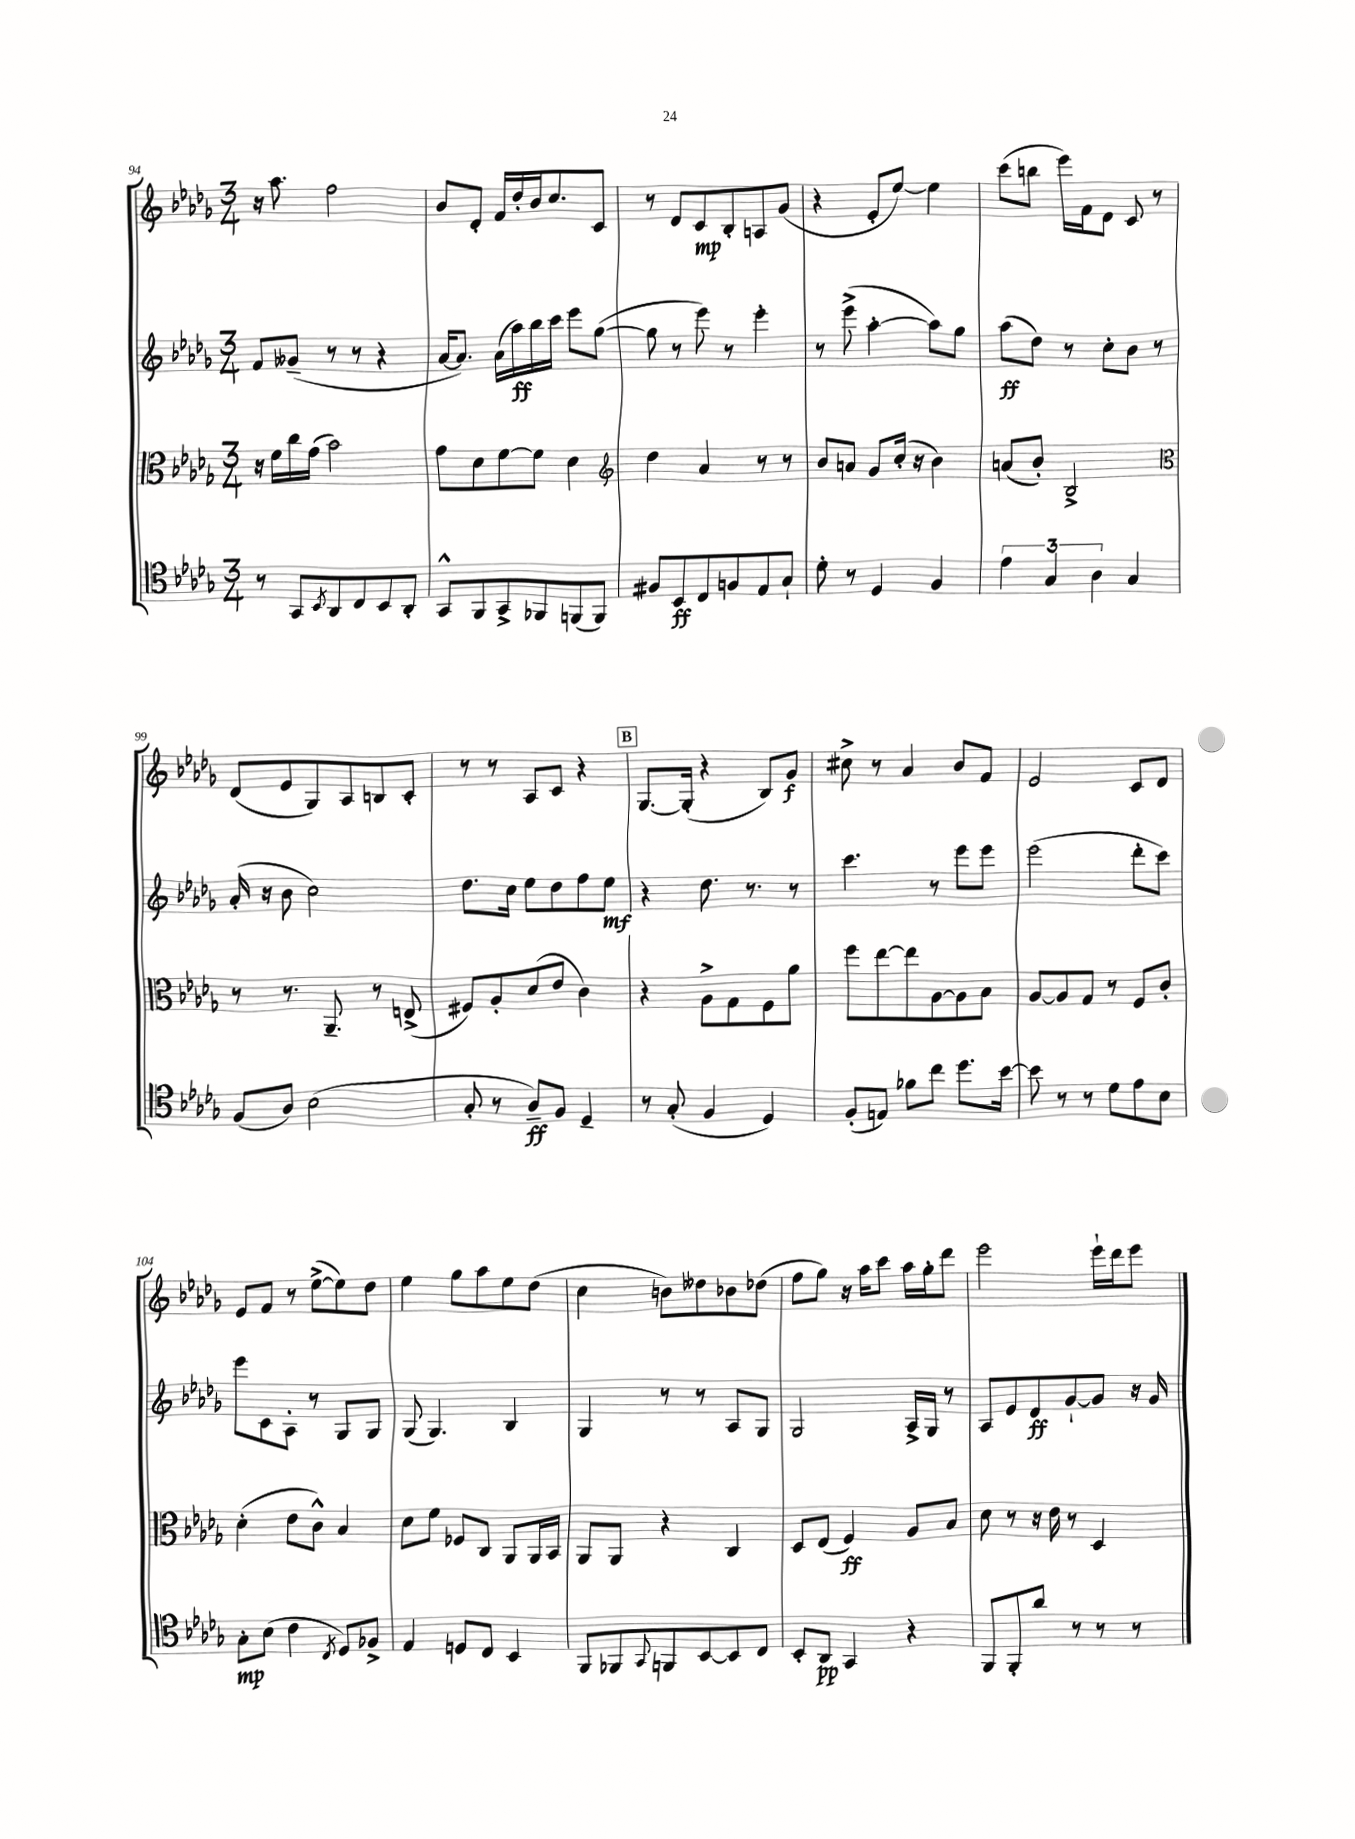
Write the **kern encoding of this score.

**kern	**dynam	**kern	**dynam	**kern	**dynam	**kern	**dynam
*part4	*part4	*part3	*part3	*part2	*part2	*part1	*part1
*staff4	*staff4	*staff3	*staff3	*staff2	*staff2	*staff1	*staff1
*clefC4	*	*clefC3	*	*clefG2	*	*clefG2	*
*k[b-e-a-d-g-]	*	*k[b-e-a-d-g-]	*	*k[b-e-a-d-g-]	*	*k[b-e-a-d-g-]	*
*M3/4	*	*M3/4	*	*M3/4	*	*M3/4	*
=94	=94	=94	=94	=94	=94	=94	=94
8r	.	16r	.	8f/L	.	16r	.
.	.	16f\LL	.	.	.	8.aa-\	.
8GG-/L	.	16cc\	.	(8g--X~/J	.	.	.
.	.	(16g-\JJ	.	.	.	.	.
8qBB-/	.	.	.	.	.	.	.
8AA-/	.	2b-\)	.	8r	.	2ff\	.
8C/	.	.	.	8r	.	.	.
8BB-/	.	.	.	4r	.	.	.
8AA-'/J	.	.	.	.	.	.	.
=95	=95	=95	=95	=95	=95	=95	=95
8GG-^^/L	.	8g-\L	.	[16a-/KL	.	8b-/L	.
.	.	.	.	8.a-/J])	.	.	.
8FF/	.	8d-\	.	.	.	8d-'/J	.
8GG-^/	.	[8f\	.	(16a-\LL	.	16f/LL	.
.	.	.	.	16aa-\)	ff	16dd-'/	.
8FF-X/	.	8f\J]	.	16bb-\	.	16b-/J	.
.	.	.	.	16ccc\JJ	.	8.cc/	.
(8FFn/	.	4d-\	.	8eee-\L	.	.	.
8FF/J)	.	.	.	([8gg-\J	.	8c/J	.
=96	=96	=96	=96	=96	=96	=96	=96
*	*	*clefG2	*	*	*	*	*
8F#X/L	.	4dd-\	.	8gg-\]	.	8r	.
8BB-/	ff	.	.	8r	.	8d-/L	.
8C/	.	4a-/	.	8eee-\)	.	8c/	mp
8Fn/	.	.	.	8r	.	8B-'/	.
8E-/	.	8r	.	4eee-'\	.	8An/	.
8G-`/J	.	8r	.	.	.	(8g-/J	.
=97	=97	=97	=97	=97	=97	=97	=97
8d-'\	.	8b-/L	.	8r	.	4r	.
8r	.	8an/J	.	(8eee-^\	.	.	.
4D-/	.	8g-/L	.	[4aa-'\	.	8e-'/L	.
.	.	(16cc'/Jk	.	.	.	[8ee-/J)	.
.	.	16r	.	.	.	.	.
4F/	.	4b-\)	.	8aa-\L])	.	4ee-\]	.
.	.	.	.	8gg-\J	.	.	.
=98	=98	=98	=98	=98	=98	=98	=98
6e-\	.	(8an/L	.	(8aa-\L	ff	(8ccc\L	.
.	.	8b-'/J)	.	8dd-\J)	.	8bbn\J	.
6G-/	.	.	.	.	.	.	.
.	.	2B-^/	.	8r	.	16eee-\LL)	.
.	.	.	.	.	.	16f\J	.
6A-\	.	.	.	.	.	.	.
.	.	.	.	8cc'\L	.	8d-\J	.
4G-/	.	.	.	8b-\J	.	8c/	.
.	.	.	.	8r	.	8r	.
!!LO:LB:g=z
=99	=99	=99	=99	=99	=99	=99	=99
*	*	*clefC3	*	*	*	*	*
(8F/L	.	8r	.	(16a-'/	.	(8d-/L	.
.	.	.	.	16r	.	.	.
8A-/J)	.	8.r	.	8b-\	.	8e-/	.
(2B-\	.	.	.	2cc\)	.	8G-/)	.
.	.	8.AA-~/	.	.	.	.	.
.	.	.	.	.	.	8A-/	.
.	.	8r	.	.	.	8Bn/	.
.	.	(8En^/	.	.	.	8c'/J	.
=100	=100	=100	=100	=100	=100	=100	=100
8G-'/	.	8F#X/L)	.	8.dd-\L	.	8r	.
8r	.	8A-'/	.	.	.	8r	.
.	.	.	.	16cc\Jk	.	.	.
8A-~/L)	ff	(8d-/	.	8ee-\L	.	8A-/L	.
8F/J	.	8e-/J	.	8dd-\	.	8c/J	.
4D-~/	.	4c\)	.	8ff\	.	4r	.
.	.	.	.	8ee-\J	mf	.	.
!!LO:REH:place=s1:t=B
=101	=101	=101	=101	=101	=101	=101	=101
8r	.	4r	.	4r	.	[8.G-/L	.
(8G-'/	.	.	.	.	.	.	.
.	.	.	.	.	.	(16G-'/Jk]	.
4F/	.	8A-^\L	.	8.dd-\	.	4r	.
.	.	8G-\	.	.	.	.	.
.	.	.	.	8.r	.	.	.
4D-/)	.	8F\	.	.	.	8B-/L)	.
.	.	8a-\J	.	8r	.	8g-/J	f
=102	=102	=102	=102	=102	=102	=102	=102
(8F'/L	.	8ff\L	.	4.ccc\	.	8cc#X^\	.
8En/J)	.	[8ee-\	.	.	.	8r	.
8f-X\L	.	8ee-\]	.	.	.	4a-/	.
8cc\J	.	[8A-\	.	8r	.	.	.
8.dd-\L	.	8A-\]	.	8eee-\L	.	8b-/L	.
.	.	8B-\J	.	8eee-\J	.	8f/J	.
[16b-\Jk	.	.	.	.	.	.	.
=103	=103	=103	=103	=103	=103	=103	=103
8b-\]	.	[8A-/L	.	(2eee-\	.	2e-/	.
8r	.	8A-/]	.	.	.	.	.
8r	.	8G-/J	.	.	.	.	.
8d-\L	.	8r	.	.	.	.	.
8e-\	.	8F/L	.	8ddd-'\L	.	8c/L	.
8B-\J	.	8c'/J	.	8ccc\J)	.	8d-/J	.
!!LO:LB:g=z
=104	=104	=104	=104	=104	=104	=104	=104
8G-'\L	mp	(4d-'\	.	8eee-\L	.	8e-/L	.
(8B-\J	.	.	.	8c\	.	8f/J	.
4c\	.	8e-\L	.	8A-'\J	.	8r	.
.	.	8c^^\J)	.	8r	.	([8ee-^\L	.
8qC/	.	.	.	.	.	.	.
8D-/L)	.	4B-/	.	8G-/L	.	8ee-\])	.
8F-X^/J	.	.	.	8G-/J	.	8dd-\J	.
=105	=105	=105	=105	=105	=105	=105	=105
4E-/	.	8d-\L	.	(8G-/	.	4ee-\	.
.	.	8f\J	.	4.G-/)	.	.	.
8Dn/L	.	8F-X/L	.	.	.	8gg-\L	.
8C/J	.	8C/J	.	.	.	8aa-\	.
4BB-/	.	8AA-/L	.	4B-/	.	8ee-\	.
.	.	16AA-/L	.	.	.	(8dd-\J	.
.	.	16BB-/JJ	.	.	.	.	.
=106	=106	=106	=106	=106	=106	=106	=106
8FF/L	.	8AA-/L	.	4G-/	.	4cc\	.
8FF-X/	.	8AA-/J	.	.	.	.	.
8qqGG-/	.	.	.	.	.	.	.
8FFn/	.	4r	.	8r	.	8bn\L)	.
[8BB-/	.	.	.	8r	.	8dd--X\	.
8BB-/]	.	4C/	.	8A-/L	.	8b-X\	.
8C/J	.	.	.	8G-/J	.	(8dd-X\J	.
=107	=107	=107	=107	=107	=107	=107	=107
8BB-'/L	.	8D-/L	.	2G-/	.	8ff\L	.
8AA-/J	pp	(8E-/J	.	.	.	8gg-\J)	.
4GG-/	.	4F/)	ff	.	.	16r	.
.	.	.	.	.	.	16aa-\KL	.
.	.	.	.	.	.	8ccc\J	.
4r	.	8A-/L	.	16A-^/LL	.	16aa-\LL	.
.	.	.	.	16G-/JJ	.	16gg-'\J	.
.	.	8B-/J	.	8r	.	8ddd-\J	.
=108	=108	=108	=108	=108	=108	=108	=108
8FF/L	.	8d-\	.	8A-/L	.	2eee-\	.
8FF'/	.	8r	.	8e-/	.	.	.
8a-/J	.	16r	.	8d-/	ff	.	.
.	.	16e-\	.	.	.	.	.
8r	.	8r	.	[8g-`/	.	.	.
8r	.	4D-/	.	8g-/J]	.	16eee-`\LL	.
.	.	.	.	.	.	16ddd-\J	.
8r	.	.	.	16r	.	8eee-\J	.
.	.	.	.	16g-/	.	.	.
==	==	==	==	==	==	==	==
*-	*-	*-	*-	*-	*-	*-	*-
